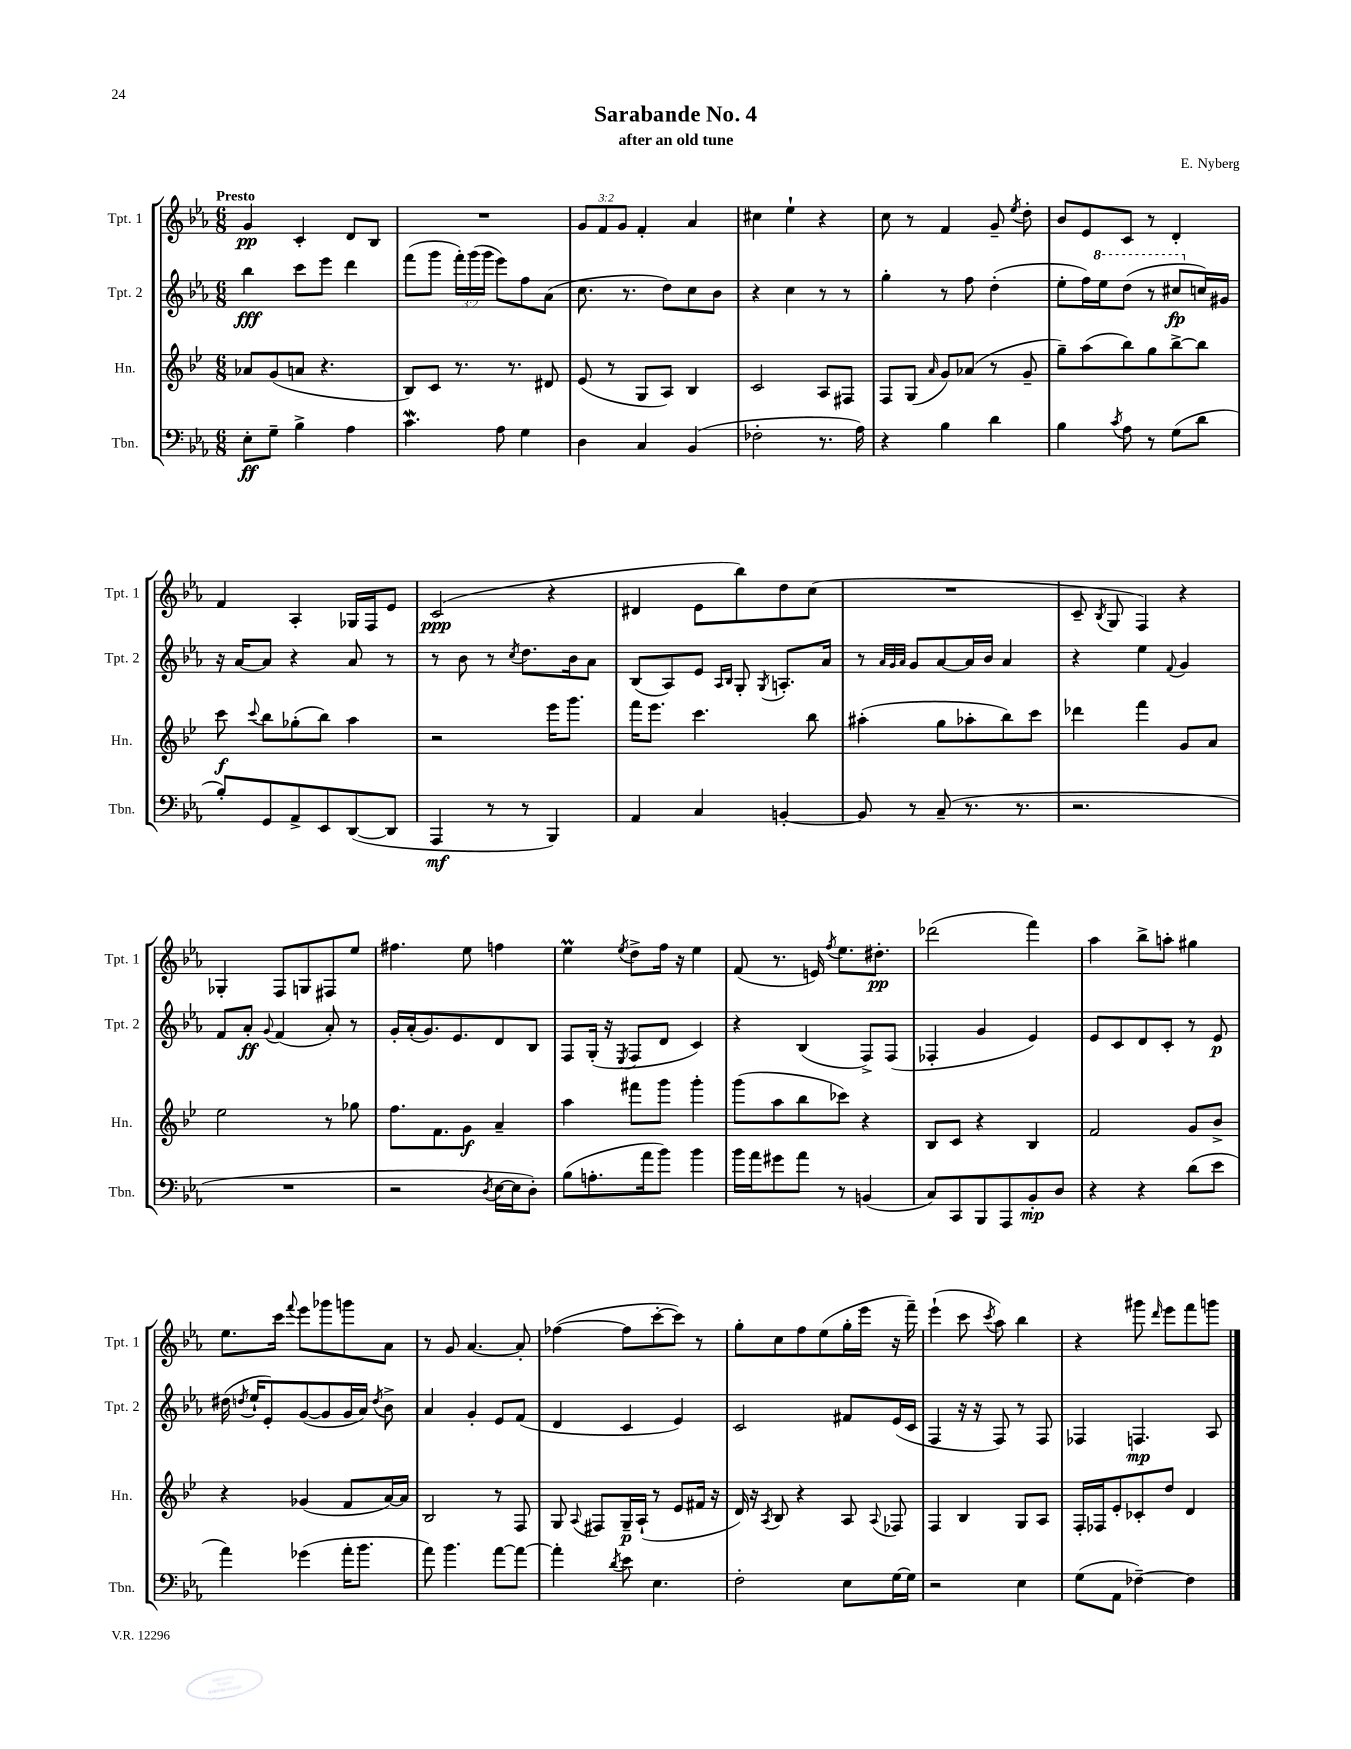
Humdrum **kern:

**kern	**kern	**kern	**kern
*staff4	*staff3	*staff2	*staff1
*clefF4	*clefG2	*clefG2	*clefG2
*k[b-e-a-]	*k[b-e-]	*k[b-e-a-]	*k[b-e-a-]
*M6/8	*M6/8	*M6/8	*M6/8
8E-'\L	8a-/L	4bb-\	4g/
8G~\J	(8g/	.	.
4B-^\	8a/J	8ccc\L	4c'/
.	4.r	8eee-\J	.
4A-\	.	4ddd\	8d/L
.	.	.	8B-/J
=	=	=	=
4.c\	8B-/L)	(8fff\L	2.r
.	8c/J	8ggg\J	.
.	8.r	24fff'\LL)	.
.	.	(24ggg\	.
.	.	24ggg\JJ	.
8A-\	.	8eee-\L)	.
.	8.r	.	.
4G\	.	8ff\	.
.	8d#/	(8a-\J	.
=	=	=	=
4D\	(8e-/	8.cc\	12g/L
.	.	.	12f/
.	8r	.	.
.	.	.	12g/J
.	.	8.r	.
4C/	8G/L	.	4f'/
.	8A/J)	8dd\L)	.
(4BB-/	4B-/	8cc\	4a-/
.	.	8b-\J	.
=	=	=	=
2F-'\	2c/	4r	4cc#\
.	.	4cc\	4ee-`\
8.r	8A/L	8r	4r
.	8F#/J	8r	.
16A-\)	.	.	.
=	=	=	=
4r	8F/L	4gg'\	8cc\
.	(8G/J	.	8r
.	16qqa/	.	.
4B-\	8g/L)	8r	4f/
.	(8a-/J	8ff\	.
4d\	8r	(4dd'\	8g~/
.	.	.	8qee-/
.	8g~/	.	8dd'\
=	=	=	=
4B-\	8gg~\L)	8ee-'\L	8b-/L
.	(8aa\	16ff\L)	8e-/
.	.	16eee-\J	.
8qc/	.	.	.
8A-\	8bb-\)	(8ddd\J	8c/J
8r	8gg\	8r	8r
(8G\L	[8bb-^\	8ccc#/L	4d'/
8d\J	8bb-\]J	16cc/L)	.
.	.	16g#/JJ	.
=	=	=	=
8B-'/L)	8ccc\	16r	4f/
.	.	[16a-/LK	.
.	8qqccc/	.	.
8GG/	8bb-\L	8a-/]J	.
8AA-^/	(8gg-'\	4r	4A-'/
8EE-/	8bb-\J)	.	.
([8DD/	4aa\	8a-/	16G-/LL
.	.	.	16F/J
8DD/]J	.	8r	8e-/J
=	=	=	=
4AAA-/	2r	8r	(2c/
.	.	8b-\	.
8r	.	8r	.
.	.	8qcc/	.
8r	.	8.dd\L	.
4BBB-/)	16eee-\LK	.	4r
.	8.ggg\J	16b-\k	.
.	.	8a-\J	.
=	=	=	=
4AA-/	16fff\LK	(8B-/L	4d#/
.	8.eee-\J	.	.
.	.	8A-/)	.
4C/	4.ccc\	8e-/J	8e-\L
.	.	16qqA-/LL	.
.	.	16qqB-/JJ	.
.	.	8G'/	8bb-\)
.	.	8qG/	.
[4BB'/	.	8.A'/L	8dd\
.	8bb-\	.	(8cc\J
.	.	16a-/Jk	.
=	=	=	=
8BB/]	(4aa#'\	8r	2.r
.	.	32qqa-/LLL	.
.	.	32qqg/	.
.	.	32qqa-/JJJ	.
8r	.	8g/L	.
(8C~/	8gg\L	[8a-/	.
8.r	8aa-'\	16a-/]L	.
.	.	16b-/JJ	.
.	8bb-\)	4a-/	.
8.r	.	.	.
.	8ccc\J	.	.
=	=	=	=
2.r	4ddd-\	4r	8c~/
.	.	.	8qB-/
.	.	.	8G/
.	4fff\	4ee-\	4F/)
.	.	8qqf/	.
.	8g/L	4g/	4r
.	8a/J	.	.
=	=	=	=
2.r	2ee-\	8f/L	4G-'/
.	.	8a-'/J	.
.	.	8qqg/	.
.	.	(4f/	8F/L
.	.	.	8G/
.	8r	8a-'/)	8F#/
.	8gg-\	8r	8ee-/J
=	=	=	=
2r	8.ff\L	16g'/LL	4.ff#\
.	.	(16a-'/J	.
.	.	8.g/)	.
.	8.f\	.	.
.	.	8.e-/	.
.	8g\J	.	8ee-\
8qD/	.	.	.
[16E-\LL	4a~/	8d/	4ff\
16E-\]J	.	.	.
8D'\J)	.	8B-/J	.
=	=	=	=
(8B-\L	4aa\	8F/L	4ee-\
8.A'\	.	(16G'/Jk	.
.	.	16r	.
.	.	8qE-/	8qee-/
.	8fff#\L	8F/L	8dd^\L
16a-\k	.	.	.
8b-\J)	8ggg\J	8d/J	16ff\Jk
.	.	.	16r
4b-\	4ggg'\	4c/)	4ee-\
=	=	=	=
16b-\LL	(8ggg\L	4r	(8f/
16a-\J	.	.	.
8g#\	8aa\	.	8.r
8a-\J	8bb-\	(4B-/	.
.	.	.	16e/)
.	.	.	8qff/
8r	8ccc-\J)	.	8.ee-\L
(4BB/	4r	8F^/L)	.
.	.	.	8.dd#'\J
.	.	(8F/J	.
=	=	=	=
8C/L)	8B-/L	4F-'/	(2ddd-\
8CC/	8c/J	.	.
8BBB-/	4r	4g/	.
8AAA-/	.	.	.
8BB-'/	4B-/	4e-/)	4fff\)
8D/J	.	.	.
=	=	=	=
4r	2f/	8e-/L	4aa-\
.	.	8c/	.
4r	.	8d/	8bb-^\L
.	.	8c'/J	8aa'\J
(8d\L	8g/L	8r	4gg#\
8e-\J	8b-^/J	8e-/	.
=	=	=	=
4a-\)	4r	(16dd#\	8.ee-\L
.	.	8qdd/	.
.	.	16ee-`/LK	.
.	.	8e-'/)	.
.	.	.	16ccc\Jk
.	.	.	8qqfff/
(4g-\	(4g-/	([8g/	8eee-\L
.	.	8g/]	8ggg-\
16a-'\LK	8f/L	16g/L	8ggg\
8.b-\J	.	16a-/JJ)	.
.	.	8qdd/	.
.	[16a/L)	8b-^\	8a-\J
.	16a/]JJ	.	.
=	=	=	=
8a-\)	2B-/	4a-/	8r
4.b-\	.	.	8g/
.	.	4g'/	[4.a-/
[8a-\L	8r	8e-/L	.
8a-\_J	8F/	(8f/J	8a-'/]
=	=	=	=
4a-'\]	8G/	4d/	([4ff-\
.	8qqA/	.	.
.	8F#/L	.	.
8qd/	.	.	.
8e-\	16G~/L	4c/	8ff-\]L
.	(16A`/JJ	.	.
4.E-\	8r	.	[8ccc'\
.	8e-/L	4e-/)	8ccc\]J)
.	16f#/Jk	.	8r
.	16r	.	.
=	=	=	=
2F'\	16d/)	2c/	8gg'\L
.	16r	.	.
.	8qA/	.	.
.	8B-/	.	8cc\
.	4r	.	8ff\
.	.	.	(8ee-\
8E-\L	8A/	8f#/L	16gg'\L
.	.	.	16eee-\JJ
.	8qqA/	.	.
[16G\L	8F-/	(16e-/L	16r
16G\]JJ	.	16c/JJ	16fff~\)
=	=	=	=
2r	4F/	4F/	(4eee-`\
.	4B-/	16r	8ccc\
.	.	16r	.
.	.	.	8qccc/
.	.	8F/)	8aa-\)
4E-\	8G/L	8r	4bb-\
.	8A/J	8F/	.
=	=	=	=
(8G\L	16F'/LL	4F-/	4r
.	16F-/J	.	.
8AA-\J	8e-'/	.	.
[4F-~\)	8c-'/	4.F/	8ggg#\
.	.	.	16qqddd/
.	8dd/J	.	8eee-\L
4F-\]	4d/	.	8fff\
.	.	8A-/	8ggg\J
==	==	==	==
*-	*-	*-	*-
